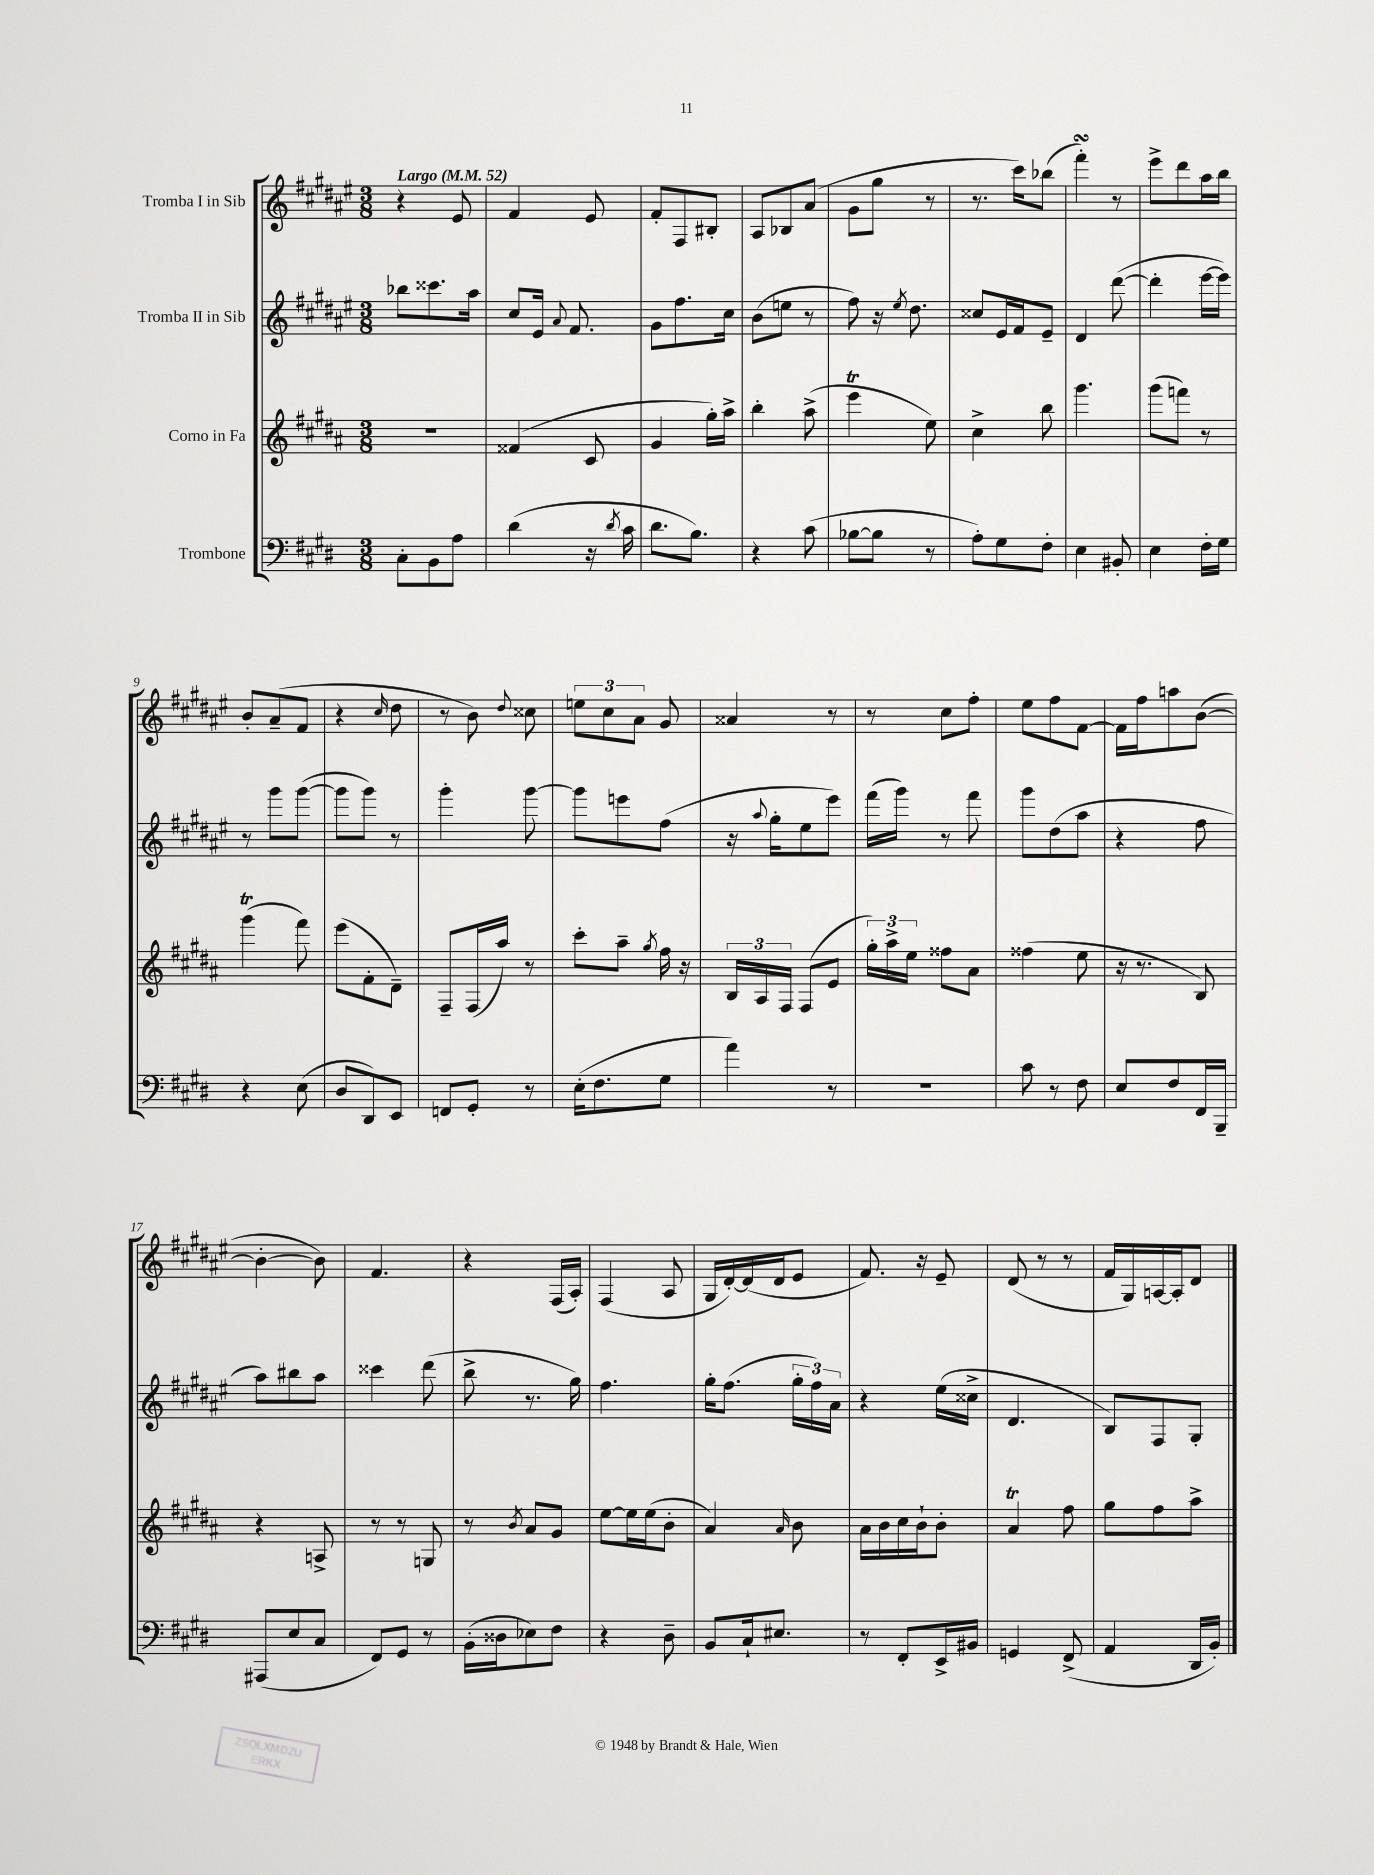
<<
\new StaffGroup <<
\new Staff = "s0" \with { instrumentName = "Tromba I in Sib" } {
    \clef treble \key fis \major \numericTimeSignature \time 3/8 \tempo "Largo" 4 = 52
    \autoBeamOff r4 eis'8 |
    fis'4 eis'8 |
    fis'8[-. fis8 bis8]-. |
    ais8[ bes8 ais'8]( |
    gis'8[ gis''8] r8 |
    r8. cis'''16[) bes''8]( |
    fis'''4-.\turn) r8 |
    eis'''8[-> dis'''8 ais''16 b''16] |
    b'8[-. ais'8--( fis'8] |
    r4 \grace { cis''16 } dis''8 |
    r8 b'8) \appoggiatura { dis''8 } cisis''8 |
    \tuplet 3/2 { e''8[ cis''8 ais'8] } gis'8 |
    aisis'4 r8 |
    r8 cis''8[ fis''8]-. |
    eis''8[ fis''8 fis'8]~ |
    fis'16[ fis''16 a''8 b'8]~( |
    b'4~-. b'8) |
    fis'4. |
    r4 fis16[( ais16]-.) |
    fis4( ais8 |
    gis16[ dis'16~-.) dis'16( dis'16 eis'8] |
    fis'8.) r16 eis'8-- |
    dis'8( r8 r8 |
    fis'16[ gis16) a16~ a16-. dis'8] \bar "|." |
}
\new Staff = "s1" \with { instrumentName = "Tromba II in Sib" } {
    \clef treble \key fis \major \numericTimeSignature \time 3/8
    \autoBeamOff bes''8[ cisis'''8. ais''16] |
    cis''8[ eis'16] \appoggiatura { ais'8 } fis'8. |
    gis'8[ fis''8. cis''16] |
    b'8[( e''8] r8 |
    fis''8) r16 \acciaccatura { eis''8 } dis''8. |
    cisis''8[ eis'16 fis'16 eis'8]-- |
    dis'4 dis'''8~( |
    dis'''4-. eis'''16[~ eis'''16]) |
    r8 gis'''8[ gis'''8]~( |
    gis'''8[ gis'''8]) r8 |
    gis'''4-. gis'''8~ |
    gis'''8[ e'''8 fis''8]( |
    r16 \appoggiatura { ais''8 } gis''16[-. eis''8 eis'''8]) |
    fis'''16[( gis'''16]) r8 fis'''8 |
    gis'''8[ dis''8( ais''8] |
    r4 fis''8 |
    ais''8[) bis''8 ais''8] |
    cisis'''4 dis'''8( |
    b''8-> r8. gis''16) |
    fis''4. |
    gis''16[-. fis''8.]( \tuplet 3/2 { gis''16[-. fis''16) ais'16] } |
    r4 eis''16[( cisis''16]-> |
    dis'4. |
    b8[) fis8 gis8]-. \bar "|." |
}
\new Staff = "s2" \with { instrumentName = "Corno in Fa" } {
    \clef treble \key b \major \numericTimeSignature \time 3/8
    \autoBeamOff R4. |
    fisis'4( cis'8 |
    gis'4 gis''16[-.) ais''16]-> |
    b''4-. ais''8->( |
    e'''4\trill e''8) |
    cis''4-> b''8 |
    gis'''4. |
    gis'''8[( f'''8]) r8 |
    gis'''4\trill( fis'''8) |
    e'''8[( fis'8-. dis'8]--) |
    fis8[-- fis16( ais''16]) r8 |
    cis'''8[-. ais''8]-- \acciaccatura { gis''8 } fis''16 r16 |
    \tuplet 3/2 { b16[ ais16 fis16] } fis8[( e'8] |
    \tuplet 3/2 { gis''16[-.) ais''16-> e''16] } fisis''8[ ais'8] |
    fisis''4( e''8 |
    r16 r8. b8) |
    r4 a8-> |
    r8 r8 g8 |
    r8 \acciaccatura { b'8 } ais'8[ gis'8] |
    e''8[~ e''16 e''16( b'8]-. |
    ais'4) \grace { ais'16 } b'8 |
    ais'16[ b'16 cis''16 b'16-! b'8]-. |
    ais'4\trill fis''8 |
    gis''8[ fis''8 ais''8]-> \bar "|." |
}
\new Staff = "s3" \with { instrumentName = "Trombone" } {
    \clef bass \key e \major \numericTimeSignature \time 3/8
    \autoBeamOff cis8[-. b,8 a8] |
    dis'4( r16 \acciaccatura { dis'8 } cis'16 |
    dis'8.[ b8.]) |
    r4 cis'8( |
    bes8[~ bes8] r8 |
    a8[-.) gis8 fis8]-. |
    e4 bis,8-. |
    e4 fis16[-. gis16] |
    r4 e8( |
    dis8[ dis,8) e,8] |
    f,8[ gis,8]-. r8 |
    e16[-.( fis8. gis8] |
    a'4) r8 |
    R4. |
    cis'8 r8 fis8 |
    e8[ fis8 fis,16 b,,16]-- |
    ais,,8[( e8 cis8] |
    fis,8[) gis,8] r8 |
    b,16[-.( disis16 ees8) fis8] |
    r4 dis8-- |
    b,8[ cis16-! eis8.] |
    r8 fis,8[-. e,16-> bis,16] |
    g,4 fis,8->( |
    a,4 dis,16[ b,16]-.) \bar "|." |
}
>>
>>
